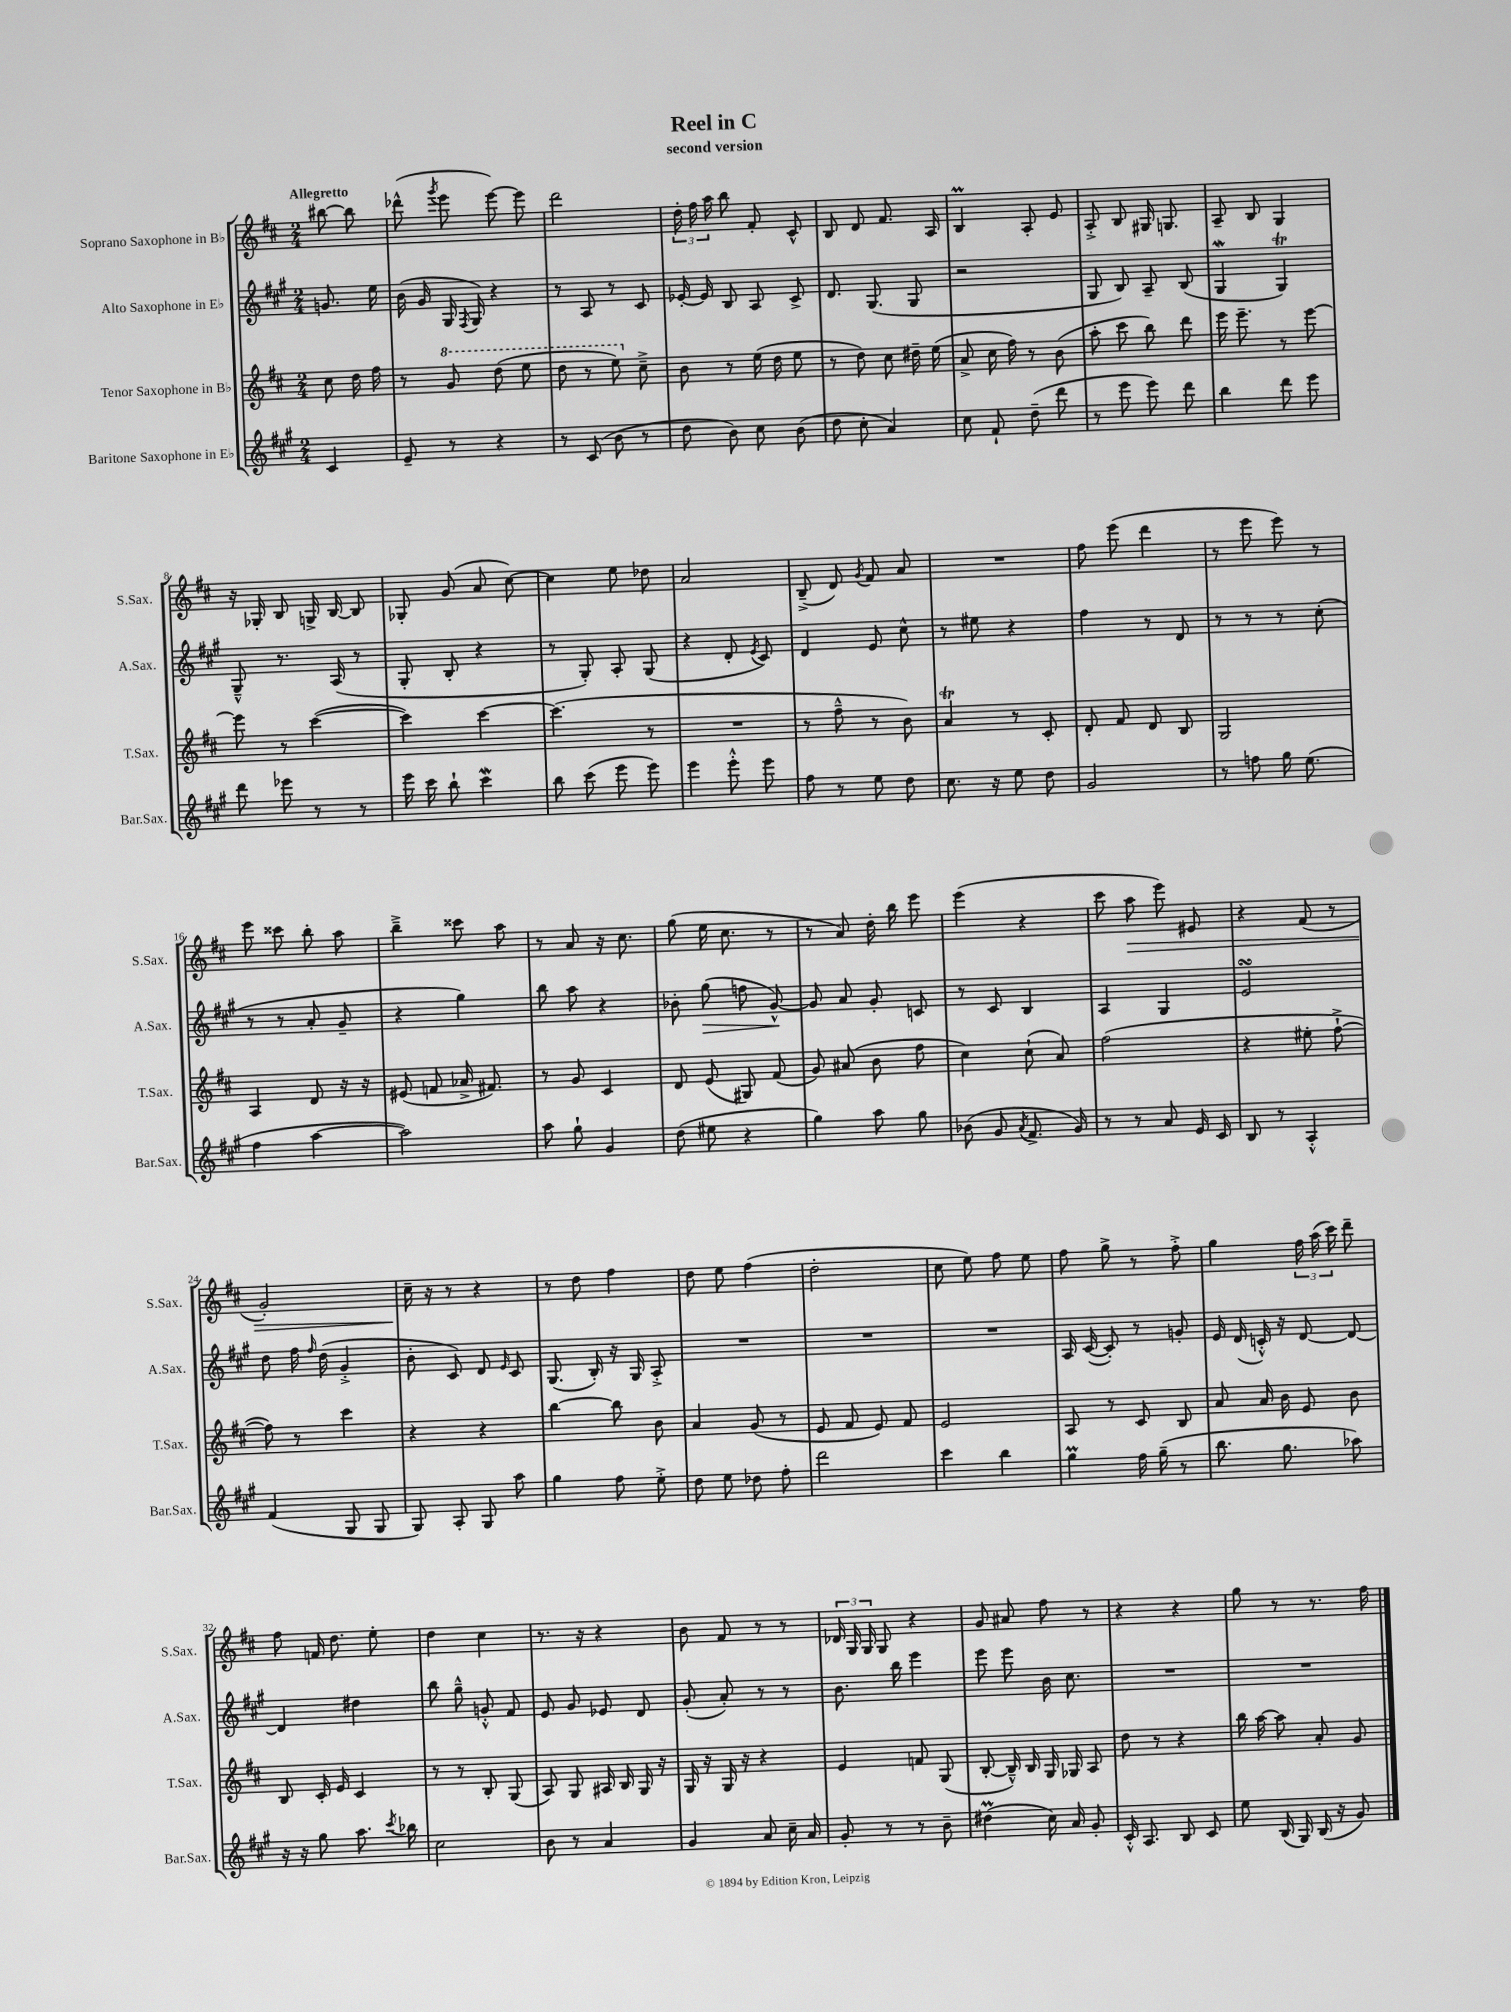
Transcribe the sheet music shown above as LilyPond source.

\header { title = "Reel in C" subtitle = "second version" }
<<
\new StaffGroup <<
\new Staff = "s0" \with { instrumentName = "Soprano Saxophone in Bb" shortInstrumentName = "S.Sax." } {
    \clef treble \key d \major \numericTimeSignature \time 2/4 \partial 4 \tempo "Allegretto"
    \autoBeamOff bis''8~ bis''8 |
    des'''8-^( \acciaccatura { g'''8 } e'''8 e'''8~) e'''8 |
    d'''2 |
    \tuplet 3/2 { d''16-. fis''16 a''16 } b''8 fis'8-. cis'8-^ |
    b8 d'8 fis'8. a16 |
    b4\prall a8-. e'8 |
    a8-.-> b8 gis16 g8. |
    a8-- b8 g4 |
    r16 ges16-. b8 g16-> b16~ b8 |
    ges8-. g'8( a'8 cis''8~) |
    cis''4 e''8 des''8 |
    a'2 |
    b8--->( d'8) \acciaccatura { g'8 } fis'8 a'8 |
    R2 |
    fis''8 e'''8( d'''4 |
    r8 e'''8 e'''8) r8 |
    e'''8 cisis'''8 b''8-. a''8 |
    b''4---> cisis'''8 a''8 |
    r8 a'8 r16 cis''8. |
    g''8( e''16 cis''8. r8 |
    r8 a'8) d''16-. b''16 e'''8 |
    e'''4( r4 |
    cis'''8 a''8\> e'''8) eis'8 |
    r4 fis'8( r8 |
    g'2-.) |
    cis''16--\! r16 r8 r4 |
    r8 d''8 fis''4 |
    d''8 e''8 fis''4( |
    d''2-. |
    cis''8 e''8) fis''8 e''8 |
    fis''8 g''8-> r8 fis''8-.-> |
    g''4 \tuplet 3/2 { fis''16 a''16( cis'''16) } d'''8-- |
    fis''8 f'16 d''8. e''8-. |
    d''4 cis''4 |
    r8. r16 r4 |
    b'8 fis'8 r8 r8 |
    \tuplet 3/2 { des'16 g16 g16 } g8 r4 |
    g'8 ais'8 fis''8 r8 |
    r4 r4 |
    g''8 r8 r8. fis''16 \bar "|." |
}
\new Staff = "s1" \with { instrumentName = "Alto Saxophone in Eb" shortInstrumentName = "A.Sax." } {
    \clef treble \key a \major \numericTimeSignature \time 2/4 \partial 4
    \autoBeamOff g'8. e''16 |
    b'16( gis'16 gis16 \acciaccatura { fis8 } gis16) r4 |
    r8 a8 r8 cis'8 |
    ees'16~-. ees'16 b8 a8 cis'8-> |
    d'8. gis8.( gis8 |
    r2 |
    gis8 b8) a8-- b8( |
    gis4\mordent gis4\trill) |
    gis8---^ r8. a16( r8 |
    gis8-. b8-. r4 |
    r8 gis8-.) a8-. gis8( |
    r4 d'8-. \acciaccatura { e'8 } cis'8) |
    d'4 e'8 cis''8-^ |
    r8 eis''8 r4 |
    fis''4 r8 d'8 |
    r8 r8 r8 cis''8-.( |
    r8 r8 a'8-. gis'8-- |
    r4 gis''4) |
    b''8 a''8 r4 |
    bes'8-. gis''8\>( f''8 gis'8~-^\!) |
    gis'8 a'8 gis'8-. c'8 |
    r8 cis'8 b4 |
    a4 gis4 |
    e'2\turn |
    d''8 fis''16 \grace { fis''16 } d''16( gis'4-.-> |
    b'8-. cis'8) d'8 \grace { e'16 } cis'8 |
    gis8.( b16-.) r16 gis16 a8-.-> |
    R2 |
    R2 |
    R2 |
    a16 cis'16~( cis'8-.) r8 g'8-. |
    e'16 d'16( c'16-.-^) r16 d'8~ d'8~ |
    d'4 dis''4 |
    b''8 gis''8---^ g'8-.-^ fis'8 |
    e'8 gis'8 ees'8 d'8 |
    gis'8-.( a'8-.) r8 r8 |
    b'8. b''16 e'''4 |
    e'''8 e'''8 b'16 cis''8. |
    R2 |
    R2 \bar "|." |
}
\new Staff = "s2" \with { instrumentName = "Tenor Saxophone in Bb" shortInstrumentName = "T.Sax." } {
    \clef treble \key d \major \numericTimeSignature \time 2/4 \partial 4
    \autoBeamOff cis''8 d''16 fis''16 |
    r8 \ottava #1 g''8 d'''8( e'''8 |
    d'''8 r8 e'''8) \ottava #0 cis''8---> |
    b'8 r8 e''16( d''16 e''8 |
    r8 d''8) cis''8 dis''16-- e''16( |
    a'8-> cis''16 fis''16) r8 b'8( |
    a''8-. cis'''8 b''8) d'''8 |
    e'''16 e'''8.-- r8 e'''8~ |
    e'''8 r8 cis'''4~( |
    cis'''4) cis'''4~ |
    cis'''4.( r8 |
    R2 |
    r8 fis''8---^ r8 b'8) |
    a'4\trill r8 cis'8-. |
    d'8-. fis'8 d'8 b8 |
    g2 |
    a4 d'8 r16 r16 |
    eis'8( f'8 aes'16-> fis'8.) |
    r8 g'8 cis'4 |
    d'8 e'8( gis8) fis'8( |
    g'8) ais'8( b'8 fis''8 |
    cis''4) cis''8-!( a'8) |
    fis''2( |
    r4 eis''8-. fis''8~-!-> |
    fis''8) r8 cis'''4 |
    r4 r4 |
    b''4~ b''8 b'8 |
    a'4 g'8( r8 |
    e'8 fis'8 e'8) fis'8 |
    e'2 |
    a8 r8 cis'8 b8 |
    a'8 a'16 b'16 e'8 b'8 |
    b8 cis'16-. e'16 cis'4 |
    r8 r8 b8-. g8( |
    a8) g8 ais16 b16 g16 r16 |
    g16 r16 g16 r16 r4 |
    e'4 f'8 g8( |
    b8~-. b16---^) b16 g16 ges16 a8 |
    d''8 r8 r4 |
    b''16 a''16~ a''8 a'8-. g'8 \bar "|." |
}
\new Staff = "s3" \with { instrumentName = "Baritone Saxophone in Eb" shortInstrumentName = "Bar.Sax." } {
    \clef treble \key a \major \numericTimeSignature \time 2/4 \partial 4
    \autoBeamOff cis'4 |
    e'8-- r8 r4 |
    r8 cis'8( b'8 r8 |
    d''8 b'8) cis''8 b'8( |
    d''8 cis''8-. a'4) |
    cis''8 fis'8-! d''8--( d'''8 |
    r8 e'''8 e'''8) d'''8 |
    b''4 d'''8 e'''8 |
    d'''8 ees'''8 r8 r8 |
    e'''16 cis'''16 b''8-! cis'''4\mordent |
    b''8 cis'''8( e'''8 e'''8) |
    e'''4 e'''8-.-^ e'''8 |
    fis''8 r8 e''8 d''8 |
    cis''8. r16 e''8 d''8 |
    gis'2 |
    r8 f''8 gis''16 e''8.( |
    fis''4 a''4~ |
    a''2) |
    a''8 gis''8-! gis'4 |
    d''8( eis''8 r4 |
    gis''4) a''8 gis''8 |
    bes'8( gis'8 \acciaccatura { a'8 } fis'8.-> gis'16) |
    r8 r8 a'8 e'16 cis'16 |
    b8 r8 a4-.-^ |
    fis'4( gis8 gis8 |
    gis8) a8-. gis8 a''8 |
    gis''4 fis''8 e''8-.-> |
    d''8 e''8 des''8 fis''8-. |
    d'''2 |
    cis'''4 b''4 |
    gis''4\prall fis''16 gis''16--( r8 |
    b''8. gis''8. aes''8) |
    r16 r16 gis''8 a''8. \acciaccatura { cis'''8 } bes''16 |
    cis''2 |
    b'8 r8 a'4 |
    gis'4 a'8 cis''16-- a'16 |
    gis'8-. r8 r8 b'8-- |
    dis''4\prall( cis''16) a'16 gis'8-. |
    cis'16-.-^ a8. b8 cis'8 |
    e''8 b16( gis16) b16( r16 gis'8) \bar "|." |
}
>>
>>
